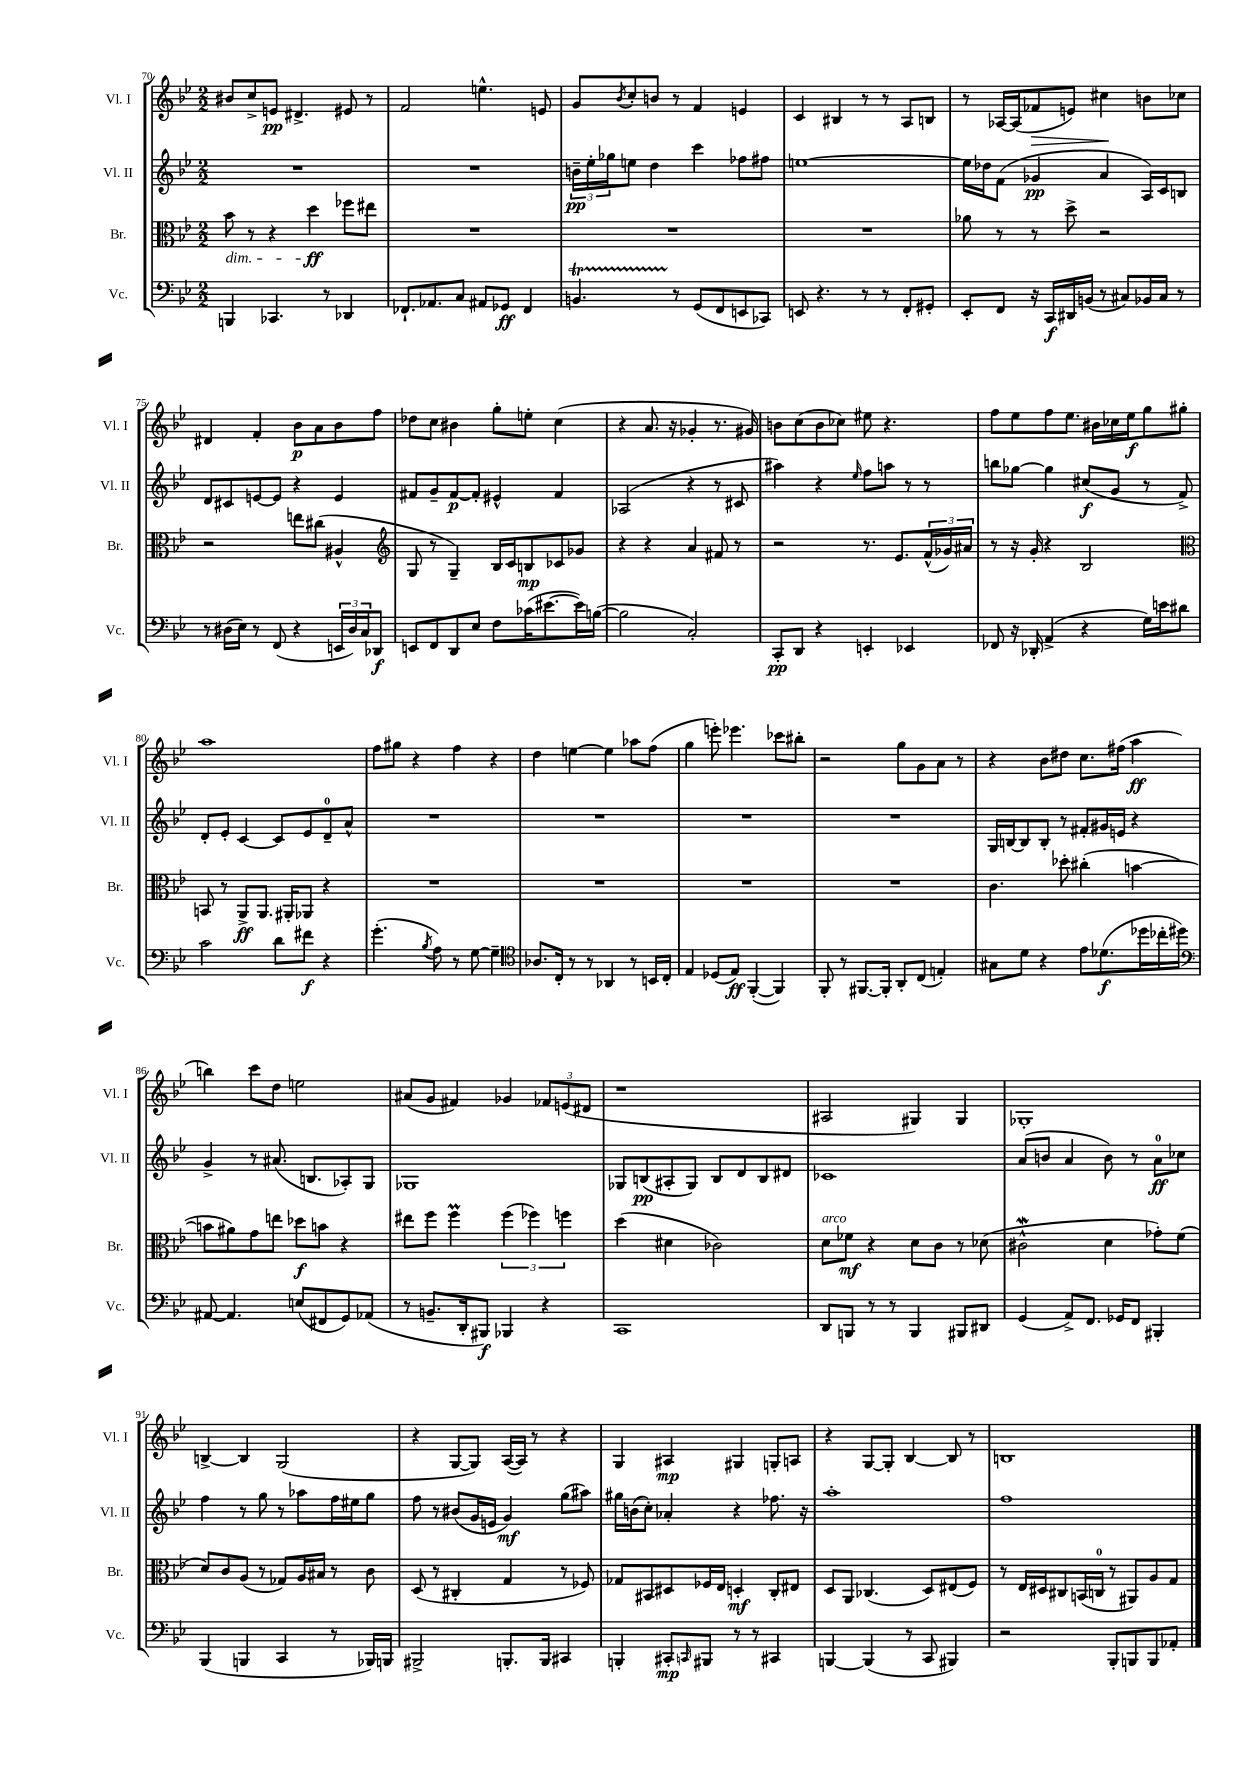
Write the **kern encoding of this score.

**kern	**dynam	**kern	**dynam	**kern	**dynam	**kern	**dynam
*part4	*part4	*part3	*part3	*part2	*part2	*part1	*part1
*staff4	*staff4	*staff3	*staff3	*staff2	*staff2	*staff1	*staff1
*I"Vc.	*	*I"Br.	*	*I"Vl. II	*	*I"Vl. I	*
*I'Vc.	*	*I'Br.	*	*I'Vl. II	*	*I'Vl. I	*
*clefF4	*	*clefC3	*	*clefG2	*	*clefG2	*
*k[b-e-]	*	*k[b-e-]	*	*k[b-e-]	*	*k[b-e-]	*
*M2/2	*	*M2/2	*	*M2/2	*	*M2/2	*
=70	=70	=70	=70	=70	=70	=70	=70
!	!	!LO:TX:b:i:t=dim.	!	!	!	!	!
4BBBn/	.	8b-\	.	1r	.	8b#X/L	.
.	.	8r	.	.	.	8cc^/	.
4.CC-X/	.	4r	.	.	.	8en/J	pp
.	.	.	.	.	.	4.d#X^/	.
.	.	4dd\	ff	.	.	.	.
8r	.	.	.	.	.	.	.
4DD-X/	.	8ff-X\L	.	.	.	8e#X/	.
.	.	8ee#X\J	.	.	.	8r	.
=71	=71	=71	=71	=71	=71	=71	=71
8.FF-X`/L	.	1r	.	1r	.	2f/	.
8.AA-X/	.	.	.	.	.	.	.
8C/J	.	.	.	.	.	.	.
8AA#X/L	.	.	.	.	.	4.een^^\	.
8GG-X/J	ff	.	.	.	.	.	.
4FF-/	.	.	.	.	.	.	.
.	.	.	.	.	.	8en/	.
=72	=72	=72	=72	=72	=72	=72	=72
4.BBnt/	.	1r	.	24bn~\LL	pp	8g/L	.
.	.	.	.	24ee-'\	.	.	.
.	.	.	.	24gg-X\J	.	.	.
.	.	.	.	.	.	8qb-/	.
.	.	.	.	8een\J	.	8cc'/	.
.	.	.	.	4dd\	.	8bn/J	.
8r	.	.	.	.	.	8r	.
(8GG/L	.	.	.	4ccc\	.	4f/	.
8FF/	.	.	.	.	.	.	.
8EEn/	.	.	.	8ff-X\L	.	4en/	.
8CC-X/J)	.	.	.	8ff#X\J	.	.	.
=73	=73	=73	=73	=73	=73	=73	=73
8EEn/	.	1r	.	[1een	.	4c/	.
4.r	.	.	.	.	.	.	.
.	.	.	.	.	.	4B#X/	.
8r	.	.	.	.	.	8r	.
8r	.	.	.	.	.	8r	.
8FF'/L	.	.	.	.	.	8A/L	.
8GG#X'/J	.	.	.	.	.	8Bn/J	.
=74	=74	=74	=74	=74	=74	=74	=74
8EE-'/L	.	8a-X\	.	16ee\LL]	.	8r	.
.	.	.	.	16dd-X\J	.	.	.
8FF/J	.	8r	.	(8f\J	.	[16A-X/LL	.
.	.	.	.	.	.	(16A-/J]	.
!	!	!	!	!	!	!	!LO:HP:b
16r	.	8r	.	4g-X/	pp	8f-X/	>
16CC/LL	f	.	.	.	.	.	.
16DD#X/	.	8dd^\	.	.	.	8en/J)	.
(16BBn/JJ	.	.	.	.	.	.	.
8r	.	2r	.	4a/	.	4cc#X\	.
8C#X/L)	.	.	.	.	.	.	.
16BB-X/L	.	.	.	16A/LL)	.	8bn\L	]
16C#/JJ	.	.	.	16c/J	.	.	.
8r	.	.	.	8Bn/J	.	8cc-X\J	.
!!LO:LB:g=z
=75	=75	=75	=75	=75	=75	=75	=75
8r	.	2r	.	8d/L	.	4d#X/	.
(16D#X\LL	.	.	.	8c#X/	.	.	.
16E-\JJ)	.	.	.	.	.	.	.
8r	.	.	.	[8en/	.	4f'/	.
(8FF/	.	.	.	8e/J]	.	.	.
4r	.	8een\L	.	4r	.	8b-\L	p
.	.	(8cc#X\J	.	.	.	8a\	.
24EEn/LL	.	4A#X^^/	.	4e/	.	8b-\	.
24D#/)	.	.	.	.	.	.	.
24C/J	.	.	.	.	.	.	.
8DD-X/J	f	.	.	.	.	8ff\J	.
=76	=76	=76	=76	=76	=76	=76	=76
*	*	*clefG2	*	*	*	*	*
8EEn/L	.	8G/	.	8f#X/L	.	8dd-X\L	.
8FF/	.	8r	.	8g~/	.	8cc\J	.
8DD/	.	4G~/)	.	[8f#/	p	4b#X\	.
8E-/J	.	.	.	8f#'/J]	.	.	.
8F\L	.	16B-/LL	.	4e#X^^/	.	8gg'\L	.
.	.	16c/J	.	.	.	.	.
(16c-X\K	.	8Bn/	mp	.	.	8een'\J	.
[8.e#X\	.	.	.	.	.	.	.
.	.	8c-X/	.	4f#/	.	(4cc\	.
16e#\L])	.	8g-X/J	.	.	.	.	.
([16Bn\JJ	.	.	.	.	.	.	.
=77	=77	=77	=77	=77	=77	=77	=77
2B\]	.	4r	.	(2A-X/	.	4r	.
.	.	4r	.	.	.	8.a/	.
.	.	.	.	.	.	16r	.
2C'/)	.	4a/	.	4r	.	4g-X'/	.
.	.	8f#X/	.	8r	.	8.r	.
.	.	8r	.	8c#X/	.	.	.
.	.	.	.	.	.	16g#X/)	.
=78	=78	=78	=78	=78	=78	=78	=78
8CC'/L	pp	2r	.	4aa#X\)	.	8bn\L	.
8DD/J	.	.	.	.	.	(8cc\	.
4r	.	.	.	4r	.	8b\	.
.	.	.	.	.	.	8cc-X\J)	.
.	.	.	.	16qqee-/	.	.	.
4EEn'/	.	8.r	.	8ff\L	.	8ee#X\	.
.	.	.	.	8aan\J	.	4.r	.
.	.	8.e-/L	.	.	.	.	.
4EE-X/	.	.	.	8r	.	.	.
.	.	(24f^^/L	.	8r	.	.	.
.	.	24g-X/)	.	.	.	.	.
.	.	24a#X/JJ	.	.	.	.	.
=79	=79	=79	=79	=79	=79	=79	=79
8FF-X/	.	8r	.	8bbn\L	.	8ff\L	.
16r	.	16r	.	[8gg-X\J	.	8ee-\	.
16DD-X'/	.	16g'/	.	.	.	.	.
(4AA^/	.	4r	.	4gg-\]	.	8ff\	.
.	.	.	.	.	.	8.ee-\J	.
4r	.	2B-/	.	(8cc#X/L	f	.	.
.	.	.	.	.	.	16b#X\LL	.
.	.	.	.	8g/J	.	16cc-X\	.
.	.	.	.	.	.	16ee-\J	f
16G\LL)	.	.	.	8r	.	8gg\	.
16en\J	.	.	.	.	.	.	.
8d#X\J	.	.	.	8f^/)	.	8gg#X'\J	.
!!LO:LB:g=z
=80	=80	=80	=80	=80	=80	=80	=80
*	*	*clefC3	*	*	*	*	*
2c\	.	8BBn/	.	8d'/L	.	1aa	.
.	.	8r	.	8e-'/J	.	.	.
.	.	8AA^/L	ff	[4c/	.	.	.
.	.	8.AA/J	.	.	.	.	.
8d\L	.	.	.	8c/L]	.	.	.
.	.	16AA#X'/KL	.	.	.	.	.
8f#X\J	f	8AA-X/J	.	8e-/	.	.	.
4r	.	4r	.	8d~/	.	.	.
.	.	.	.	8a^^/J	.	.	.
=81	=81	=81	=81	=81	=81	=81	=81
(4.g'\	.	1r	.	1r	.	8ff\L	.
.	.	.	.	.	.	8gg#X\J	.
.	.	.	.	.	.	4r	.
8qB-/	.	.	.	.	.	.	.
8A\)	.	.	.	.	.	.	.
8r	.	.	.	.	.	4ff\	.
[8G\	.	.	.	.	.	.	.
4G~\]	.	.	.	.	.	4r	.
=82	=82	=82	=82	=82	=82	=82	=82
*clefC4	*	*	*	*	*	*	*
8.A-X/L	.	1r	.	1r	.	4dd\	.
16C'/Jk	.	.	.	.	.	.	.
8r	.	.	.	.	.	[4een\	.
8r	.	.	.	.	.	.	.
4AA-X/	.	.	.	.	.	4ee\]	.
8r	.	.	.	.	.	8aa-X\L	.
16BBn/LL	.	.	.	.	.	(8ff\J	.
16C'/JJ	.	.	.	.	.	.	.
=83	=83	=83	=83	=83	=83	=83	=83
4E-/	.	1r	.	1r	.	4gg\	.
(8D-X/L	.	.	.	.	.	8eeen'\)	.
8E-/J)	ff	.	.	.	.	4.eee-X\	.
([4FF'/	.	.	.	.	.	.	.
4FF/])	.	.	.	.	.	8ccc-X\L	.
.	.	.	.	.	.	8bb#X'\J	.
=84	=84	=84	=84	=84	=84	=84	=84
8FF'/	.	1r	.	1r	.	2r	.
8r	.	.	.	.	.	.	.
[8.FF#X/L	.	.	.	.	.	.	.
16FF#'/Jk]	.	.	.	.	.	.	.
8AA'/L	.	.	.	.	.	8gg\L	.
(8C/J	.	.	.	.	.	8g\	.
4En'/)	.	.	.	.	.	8a\J	.
.	.	.	.	.	.	8r	.
=85	=85	=85	=85	=85	=85	=85	=85
8G#X\L	.	4.c\	.	16G/LL	.	4r	.
.	.	.	.	[16Bn/J	.	.	.
8d\J	.	.	.	8B/]	.	.	.
4r	.	.	.	8B'/J	.	8b-\L	.
.	.	8dd-X'\	.	8r	.	8dd#X\J	.
8e-\L	.	(4cc#X'\	.	8f#X'/L	.	8.cc\L	.
(8.d-X\	f	.	.	16g#X/L	.	.	.
.	.	.	.	16en/JJ	.	(16ff#X\Jk	.
.	.	[4bn\	.	4r	.	4aa\	ff
16dd-X\L	.	.	.	.	.	.	.
16cc-X'\	.	.	.	.	.	.	.
16dd#X\JJ)	.	.	.	.	.	.	.
!!LO:LB:g=z
=86	=86	=86	=86	=86	=86	=86	=86
*clefF4	*	*	*	*	*	*	*
[8AA#X/	.	8bn\L]	.	4g^/	.	4bbn\)	.
4.AA#/]	.	8a#X\)	.	.	.	.	.
.	.	8g\	.	8r	.	8ccc\L	.
.	.	8een\J	.	(8.a#X/	.	8dd\J	.
(8En/L	.	8dd-X\L	f	.	.	2een\	.
.	.	.	.	8.Bn/L	.	.	.
8FF#X/	.	8bn\J	.	.	.	.	.
8GG/)	.	4r	.	8A-X'/)	.	.	.
(8AA-X/J	.	.	.	8G/J	.	.	.
=87	=87	=87	=87	=87	=87	=87	=87
8r	.	8ee#X\L	.	1G-X	.	(8a#X/L	.
8.BBn~/L	.	8ff\J	.	.	.	8g/J	.
.	.	4ffM\	.	.	.	4f#X/)	.
16DD'/k	.	.	.	.	.	.	.
8BBB#X/J)	f	.	.	.	.	.	.
4BBB-X/	.	(6ff\	.	.	.	4g-X/	.
.	.	6ff-X\)	.	.	.	.	.
4r	.	.	.	.	.	12f-X/L	.
.	.	6ffn\	.	.	.	(12en/	.
.	.	.	.	.	.	12d#X/J	.
=88	=88	=88	=88	=88	=88	=88	=88
1CC	.	(4dd\	.	8G-X/L	.	1r	.
.	.	.	.	(8Bn/	pp	.	.
.	.	4d#X\	.	8A#X'/	.	.	.
.	.	.	.	8G-/J)	.	.	.
.	.	2c-X\)	.	8B/L	.	.	.
.	.	.	.	8d/	.	.	.
.	.	.	.	8B/	.	.	.
.	.	.	.	8d#X/J	.	.	.
=89	=89	=89	=89	=89	=89	=89	=89
!	!	!LO:TX:a:i:t=arco	!	!	!	!	!
8DD/L	.	8d\L	.	1c-X	.	2A#X/	.
8BBBn/J	.	8f-X\J	mf	.	.	.	.
8r	.	4r	.	.	.	.	.
8r	.	.	.	.	.	.	.
4BBB/	.	8d\L	.	.	.	4G#X/)	.
.	.	8c\J	.	.	.	.	.
8BBB#X/L	.	8r	.	.	.	4G#/	.
8DD#X/J	.	(8d-X\	.	.	.	.	.
=90	=90	=90	=90	=90	=90	=90	=90
(4GG/	.	2c#XW^^\	.	(8a/L	.	1G-X'	.
.	.	.	.	8bn/J	.	.	.
8AA^/L)	.	.	.	4a/	.	.	.
8.FF/J	.	.	.	.	.	.	.
.	.	4d\	.	8b\)	.	.	.
16GG-X/KL	.	.	.	.	.	.	.
8FF/J	.	.	.	8r	.	.	.
4BBB#X'/	.	8g-X'\L)	.	8a\L	ff	.	.
.	.	(8f\J	.	8cc-X\J	.	.	.
!!LO:LB:g=z
=91	=91	=91	=91	=91	=91	=91	=91
(4BBB-/	.	8d/L)	.	4ff\	.	[4Bn^/	.
.	.	8c/	.	.	.	.	.
4BBBn/	.	(8A/J	.	8r	.	4B/]	.
.	.	8r	.	8gg\	.	.	.
4CC/	.	8G-X/L)	.	8r	.	(2G/	.
.	.	16A/L	.	8aa-X\L	.	.	.
.	.	16B#X/JJ	.	.	.	.	.
8r	.	8r	.	16ff\L	.	.	.
.	.	.	.	16ee#X\J	.	.	.
16BBB-X/LL)	.	8c\	.	8gg\J	.	.	.
16BBBn/JJ	.	.	.	.	.	.	.
=92	=92	=92	=92	=92	=92	=92	=92
2BBB#X^/	.	(8D/	.	8ff\	.	4r	.
.	.	8r	.	8r	.	.	.
.	.	4C#X'/	.	(8b#X/L	.	[8G/L	.
.	.	.	.	16g/L	.	8G/J])	.
.	.	.	.	16en/JJ	.	.	.
8.BBBn'/L	.	4G/	.	4g/)	mf	([16A/LL	.
.	.	.	.	.	.	16A/JJ])	.
.	.	.	.	.	.	8r	.
16BBB/Jk	.	.	.	.	.	.	.
4CC#X/	.	8r	.	(8gg\L	.	4r	.
.	.	8F-X/)	.	8aa#X\J)	.	.	.
=93	=93	=93	=93	=93	=93	=93	=93
4BBBn'/	.	8G-X/L	.	16gg#X\LL	.	4G/	.
.	.	.	.	(16bn\J	.	.	.
.	.	8BB#X/	.	8cc'\J)	.	.	.
8CC#X'/L	mp	8D#X/	.	4a-X'/	.	4A#X/	mp
16qqCCn/	.	.	.	.	.	.	.
8BBB#X/J	.	16F-X/L	.	.	.	.	.
.	.	16E-/JJ	.	.	.	.	.
8r	.	4Dn'/	mf	4r	.	4G#X/	.
8r	.	.	.	.	.	.	.
4CC#X/	.	8C'/L	.	8.ff-X\	.	8Gn'/L	.
.	.	8E#X/J	.	.	.	8An/J	.
.	.	.	.	16r	.	.	.
=94	=94	=94	=94	=94	=94	=94	=94
[4BBBn/	.	8D/L	.	1aa'	.	4r	.
.	.	8AA/J	.	.	.	.	.
(4BBB/]	.	(4.C-X/	.	.	.	[8G/L	.
.	.	.	.	.	.	8G'/J]	.
8r	.	.	.	.	.	[4B-/	.
8CC/	.	8D/L)	.	.	.	.	.
4BBB#X/)	.	(8E#X/	.	.	.	8B-/]	.
.	.	8F/J)	.	.	.	8r	.
=95	=95	=95	=95	=95	=95	=95	=95
2r	.	8r	.	1ff	.	1Bn	.
.	.	16E-/LL	.	.	.	.	.
.	.	16D#X/J	.	.	.	.	.
.	.	8C#X/	.	.	.	.	.
.	.	(16BBn/L	.	.	.	.	.
.	.	16Cn/JJ	.	.	.	.	.
8BBB-'/L	.	8r	.	.	.	.	.
8BBBn/	.	8AA#X/L)	.	.	.	.	.
8BBB/	.	8A/	.	.	.	.	.
8AA-X'/J	.	8G/J	.	.	.	.	.
==	==	==	==	==	==	==	==
*-	*-	*-	*-	*-	*-	*-	*-
